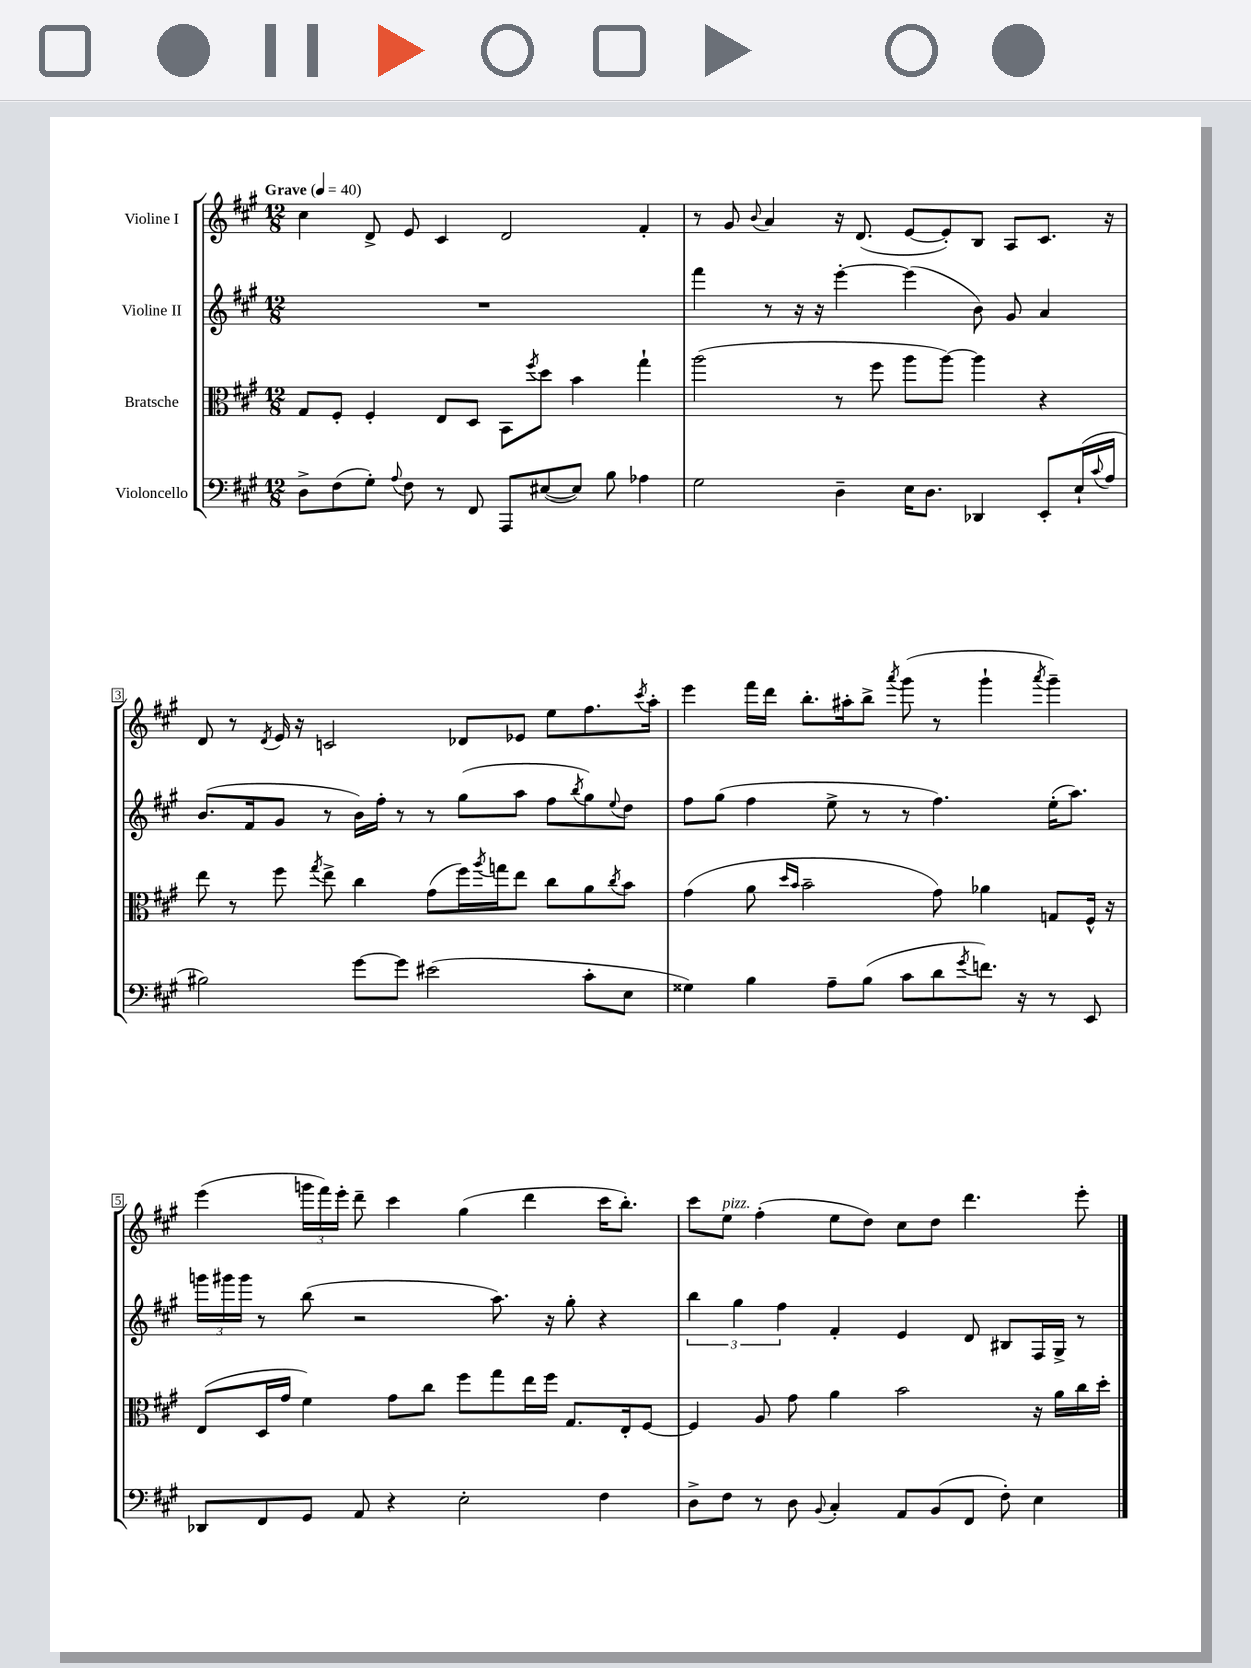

**kern	**kern	**kern	**kern
*staff4	*staff3	*staff2	*staff1
*clefF4	*clefC3	*clefG2	*clefG2
*k[f#c#g#]	*k[f#c#g#]	*k[f#c#g#]	*k[f#c#g#]
*M12/8	*M12/8	*M12/8	*M12/8
*MM40	*MM40	*MM40	*MM40
8D^	8G#	1.r	4cc#
(8F#	8F#'	.	.
8G#')	4F#'	.	8d^
8qqA	.	.	.
8F#	.	.	8e
8r	8E	.	4c#
8FF#	8D	.	.
8AAA	8BB	.	2d
.	8qff#	.	.
([8E#	8dd	.	.
8E#])	4b	.	.
8B	.	.	.
4A-	4gg#`	.	4f#'
=	=	=	=
2G#	(2aa	4fff#	8r
.	.	.	8g#
.	.	.	8qqb
.	.	8r	4a
.	.	16r	.
.	.	16r	.
4D~	8r	[4eee'	16r
.	.	.	(8.d
.	8ff#	.	.
16E	8aa	(4eee]	[8e
8.D	.	.	.
.	[8aa)	.	8e'])
4DD-	4aa]	8b)	8B
.	.	8g#	8A
8EE'	4r	4a	8.c#
(16E`	.	.	.
8qqc#	.	.	.
16A	.	.	16r
=	=	=	=
2B#)	8ee	(8.b	8d
.	8r	.	8r
.	.	16f#	.
.	.	.	8qd
.	8ff#	8g#	16e
.	.	.	16r
.	8qgg#	.	.
.	8ee^	8r	2c
[8g#	4cc#	16b)	.
.	.	16ff#'	.
8g#]	.	8r	.
(2e#	(8g#	8r	.
.	16ff#)	(8gg#	8d-
.	8qaa	.	.
.	16gg	.	.
.	8ee	8aa	8e-
.	8cc#	8ff#	8ee
.	.	8qbb	.
8c#'	8a	8gg#)	8.ff#
.	8qcc#	8qqee	.
8E	8b	8dd	.
.	.	.	8qccc#
.	.	.	16aa'
=	=	=	=
4G##)	(4g#	8ff#	4eee
.	.	(8gg#	.
4B	8a	4ff#	16fff#
.	.	.	16ddd
.	16qqdd	.	.
.	16qqb	.	.
.	2b~	.	8.bb'
8A~	.	8ee^	.
.	.	.	16aa#'
(8B	.	8r	8bb^
.	.	.	8qaaa
8c#	.	8r	(8ggg#
8d	8g#)	4.ff#)	8r
8qg#	.	.	.
8.f)	4a-	.	4ggg#`
16r	.	.	.
.	.	.	8qaaa
8r	8G	(16ee'	4ggg#~)
.	.	8.aa)	.
8EE	16F#^^	.	.
.	16r	.	.
=	=	=	=
8DD-	(8E	24ggg	(4eee
.	.	24ggg#	.
.	.	24ggg#	.
8FF#	16D	8r	.
.	16g#	.	.
8GG#	4f#)	(8bb	24ggg
.	.	.	24fff#)
.	.	.	24eee'
8AA	.	2r	8ddd~
4r	8g#	.	4ccc#
.	8cc#	.	.
2E'	8ff#	.	(4gg#
.	8gg#	8.aa)	.
.	16ee	.	4ddd
.	16ff#	16r	.
.	8.G#	8gg#'	.
4F#	.	4r	16ccc#
.	16E'	.	8.bb')
.	[8F#	.	.
=	=	=	=
8D^	4F#]	6bb	8ccc#
8F#	.	.	8ee
.	.	6gg#	.
8r	8A	.	(4ff#'
.	.	6ff#	.
8D	8g#	.	.
8qqBB	.	.	.
4C#'	4a	4f#'	8ee
.	.	.	8dd)
8AA	2b	4e	8cc#
(8BB	.	.	8dd
8FF#	.	8d	4.ddd
8F#')	.	8B#	.
4E	16r	16F#	.
.	16a	16G#^	.
.	16cc#	8r	8eee'
.	16dd'	.	.
==	==	==	==
*-	*-	*-	*-
